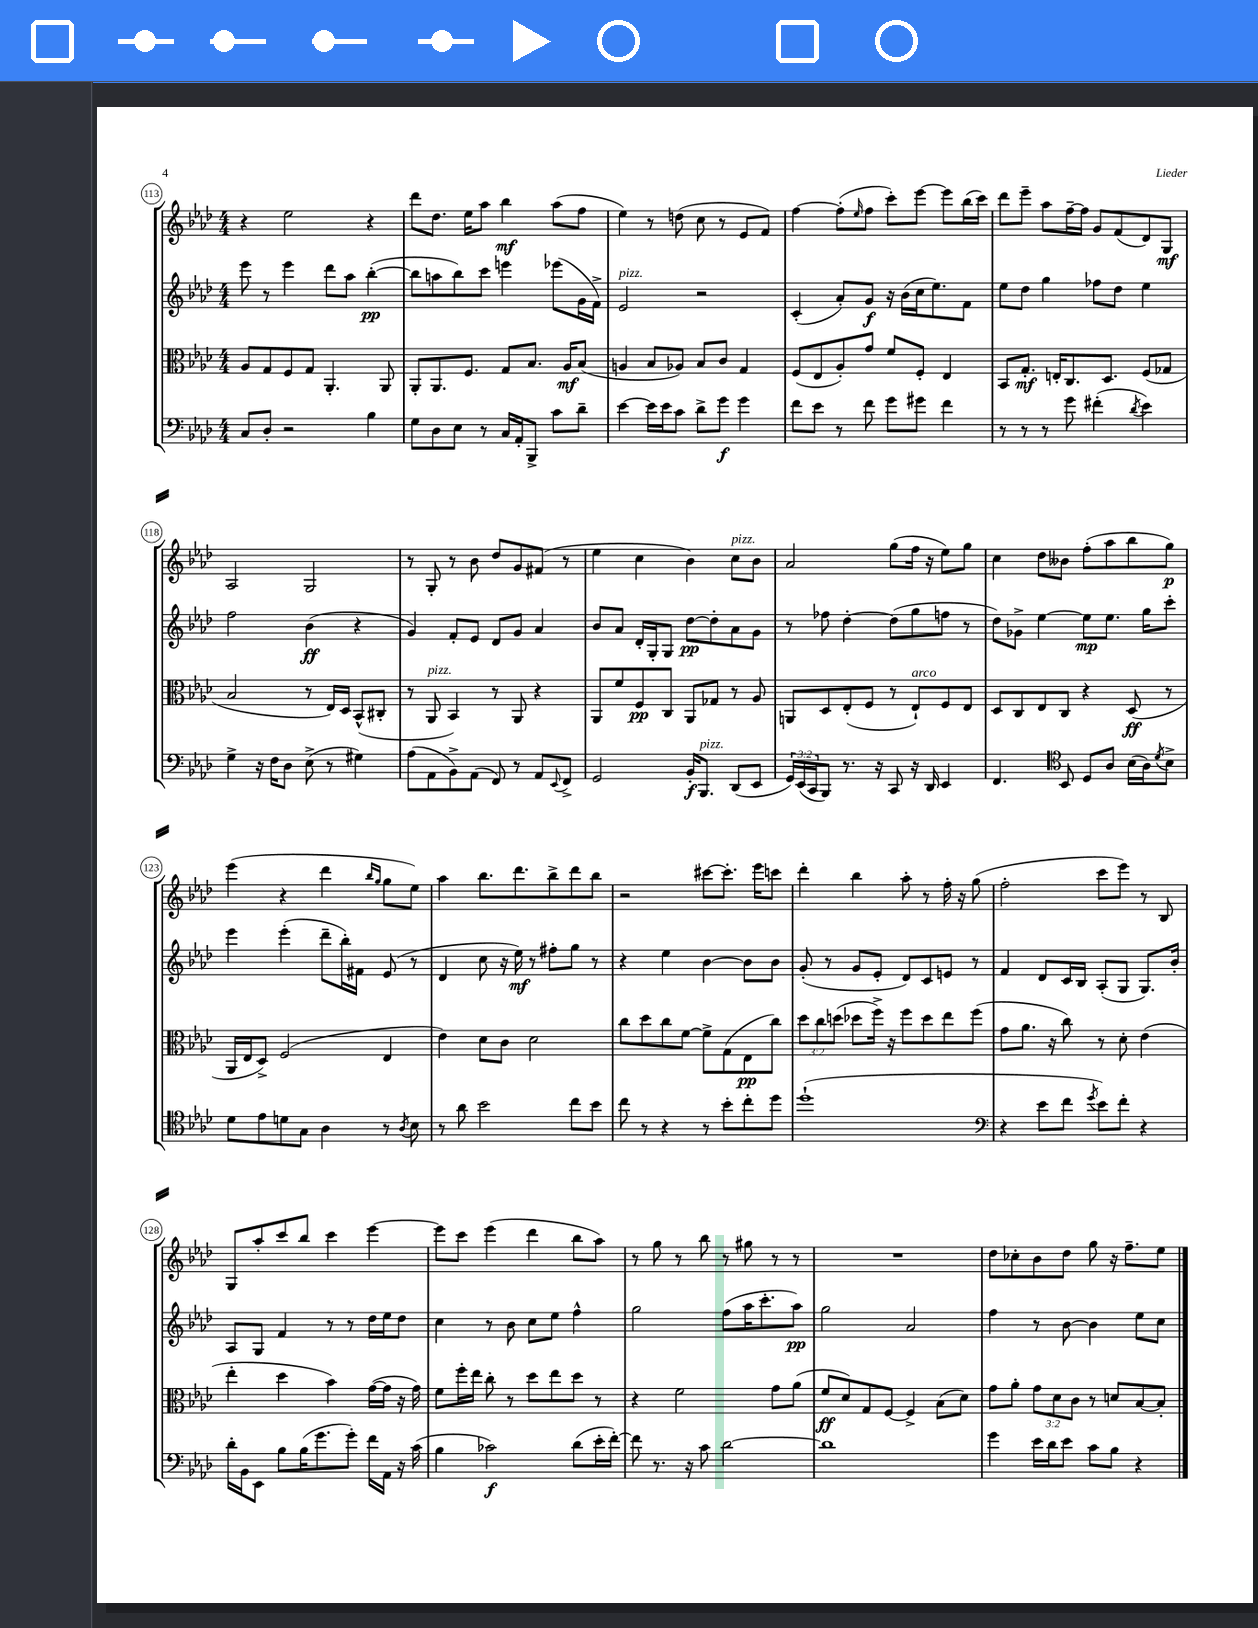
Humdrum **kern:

**kern	**kern	**kern	**kern
*staff4	*staff3	*staff2	*staff1
*clefF4	*clefC3	*clefG2	*clefG2
*k[b-e-a-d-]	*k[b-e-a-d-]	*k[b-e-a-d-]	*k[b-e-a-d-]
*M4/4	*M4/4	*M4/4	*M4/4
8C	8A-	8eee-	4r
8D-'	8G	8r	.
2r	8F	4eee-	2ee-
.	8G	.	.
.	4.AA-'	8ddd-	.
.	.	8aa-	.
4B-	.	([4bb-'	4r
.	8AA-	.	.
=	=	=	=
8G	8AA-'	8bb-]	8ddd-
8D-	8.AA-	8aa	8.dd-
8E-	.	8bb-)	.
.	8.F	.	16ee-
8r	.	8ccc	8aa-
16C	8G	4eee	4bb-
16AA-'	.	.	.
8BBB-^	8.B-	.	.
8c	.	(8eee-	(8aa-
.	16A-	.	.
8d-~	(8B-	16g	8ff
.	.	16f^)	.
=	=	=	=
[4e-	4A	2e-	4ee-)
16e-]	8B-	.	8r
16e-	.	.	.
8c	8A-)	.	(8dd
8d-^	8B-	2r	8cc
8g	8c	.	8r
4g	4G	.	8e-
.	.	.	8f)
=	=	=	=
8f	(8F	(4c'	[4ff
8e-	8E-	.	.
8r	8A-')	8a-')	(8ff']
.	.	.	16qqee-
8f	8g	8g	8ff
8g	8f	16r	8ccc')
.	.	(16b-	.
8g#	8F'	16cc	[8eee-
.	.	8.ee-)	.
4f	4E-	.	8eee-]
.	.	8f	(16bb-
.	.	.	16ccc)
=	=	=	=
8r	8BB-	8ee-	8ddd-
8r	8.G'	8dd-	8eee-~
8r	.	4gg	8aa-
.	16E'	.	.
8g	8.C	.	[16ff~
.	.	.	16ff]
(4f#'	.	8ff-	8g
.	8.D-	.	.
.	.	8dd-	(8f
8qd-	.	.	.
4e-)	(8F	4ee-	8d-)
.	8G-	.	8G
=	=	=	=
4G^	2B-	2ff	2A-
16r	.	.	.
16F	.	.	.
8D-	.	.	.
(8E-^	8r	(4b-	2G
8r	16E-)	.	.
.	16D-	.	.
4G#)	(8BB-^^	4r	.
.	8C#'	.	.
=	=	=	=
(8A-	8r	4g)	8r
8AA-	8AA-	.	8G'
8BB-^)	4BB-)	8f'	8r
(8AA-	.	8e-	8b-
8FF)	8r	8d-	8dd-
8r	8AA-	8g	8g
8AA-	4r	4a-	(8f#
8qqEE-	.	.	.
8FF^	.	.	8r
=	=	=	=
2GG	8AA-	8b-	4ee-
.	8f	8a-	.
.	8F	16d-'	4cc
.	.	16G'	.
.	8C	8G	.
16BB-'	8AA-	[8dd-	4b-)
8.BBB-	.	.	.
.	8G-	8dd-']	.
(8DD-	8r	8a-	8cc
8EE-	8A-	8g	8b-
=	=	=	=
24GG)	8AA	8r	2a-
(24EE-	.	.	.
24CC	.	.	.
8BBB-)	8D-	8ff-	.
8.r	(8E-'	[4dd-'	.
.	8F	.	.
16r	.	.	.
8CC	8r	(8dd-]	(8gg
16r	8E-`)	8gg	16ff
16DD-	.	.	16r
4EE-	8F	8ff	8ee-)
.	8E-	8r	8gg
=	=	=	=
4.FF	8D-	8dd-)	4cc
.	8C	8g-^	.
.	8E-	[4ee-	8dd-
*clefC4	*	*	*
8BB-	8C	.	8b--
8D-	4r	8ee-]	(8ff'
8A-	.	8.ee-	8aa-
(16B-	(8D-	.	8bb-
16A-)	.	16gg	.
8qd-	.	.	.
8B-^	8r	8ccc'	8gg)
=	=	=	=
8d-	16AA-	4eee-	(4eee-
.	16E-	.	.
8e-	8D-^)	.	.
8d	(2F	(4eee-'	4r
8G	.	.	.
4A-	.	8ddd-~	4ddd-
.	.	16bb-')	.
.	.	16f#	.
.	.	.	16qqbb-
.	.	.	16qqgg
8r	4E-	(8e-	8gg
8qA-	.	.	.
8B-	.	8r	8ee-)
=	=	=	=
8r	4e-)	4d-	4aa-
8a-	.	.	.
2b-	8d-	8cc	8.bb-
.	8c	16r	.
.	.	16ee-)	8.ddd-
.	2d-	8r	.
.	.	8ff#'	8bb-^
8cc	.	8gg	8ddd-
8b-	.	8r	8bb-
=	=	=	=
8cc	8cc	4r	2r
8r	8dd-	.	.
4r	8cc	4ee-	.
.	[8f	.	.
8r	8f^]	[4b-	[8ccc#
8b-'	(8G	.	8.ccc#']
8cc'	8E-	8b-]	.
.	.	.	16eee-
8dd-	8cc)	8b-	8ccc
=	=	=	=
(1dd-`	12dd-	(8g'	4ddd-'
.	12cc	.	.
.	.	8r	.
.	(12dd	.	.
.	8dd-	8g	4bb-
.	16ff^)	8e-'	.
.	16r	.	.
.	8ff	8d-)	8aa-'
.	8dd-	8c	8r
.	8ee-	8e	16ff'
.	.	.	16r
.	(8ff	8r	(8gg
=	=	=	=
*clefF4	*	*	*
4r	8g	4f	2ff'
.	8.a-	.	.
8e-	.	8d-	.
.	16r	.	.
8f	8cc)	16c	.
.	.	16B-	.
8qg	.	.	.
8e-)	8r	(8A-'	8ccc
8f'	8d-'	8G	8eee-)
4r	(4e-	8.G)	8r
.	.	.	8B-
.	.	16b-'	.
=	=	=	=
16d-'	4ee-'	8A-	8G
16BB-	.	.	.
8EE-	.	8G	8aa-'
8B-	4dd-	4f	8ccc
(16B-	.	.	8bb-
8.g	.	.	.
.	4b-)	8r	4ccc
8g')	.	8r	.
16f	([16g	16dd-	[4eee-
16AA-	16g]	16ee-	.
16r	16r	8dd-	.
(16c	16g)	.	.
=	=	=	=
4B-	8f	4cc	8eee-]
.	16ff'	.	8ccc
.	16ee-	.	.
2c-)	8cc'	8r	(4eee-
.	8r	8b-	.
.	8dd-	8cc	4ddd-
.	8ee-	8ee-	.
(8d-	8dd-	4ff^^	8bb-
16e-'	8r	.	8aa-)
[16f')	.	.	.
=	=	=	=
8f]	4r	2gg	8r
8.r	.	.	8gg
.	2f	.	8r
16r	.	.	.
8c	.	.	8bb-
[2d-	.	(8ff	8r
.	.	16aa-	8gg#
.	.	8.ccc'	.
.	8g	.	8r
.	(8a-	8aa-)	8r
=	=	=	=
1d-]	8f	2gg	1r
.	8d-)	.	.
.	8G	.	.
.	[8F	.	.
.	4F^]	2a-	.
.	(8B-	.	.
.	8d-)	.	.
=	=	=	=
4g	8g	4ff	8dd-
.	8a-'	.	8cc-'
16e-	12g	8r	8b-
16d-	.	.	.
.	12d-	.	.
8e-	.	[8b-	8dd-
.	12c	.	.
8c	8r	4b-]	8gg
8B-	8d	.	16r
.	.	.	8.ff~
4r	[8B-	8ee-	.
.	8B-']	8cc	8ee-
==	==	==	==
*-	*-	*-	*-
